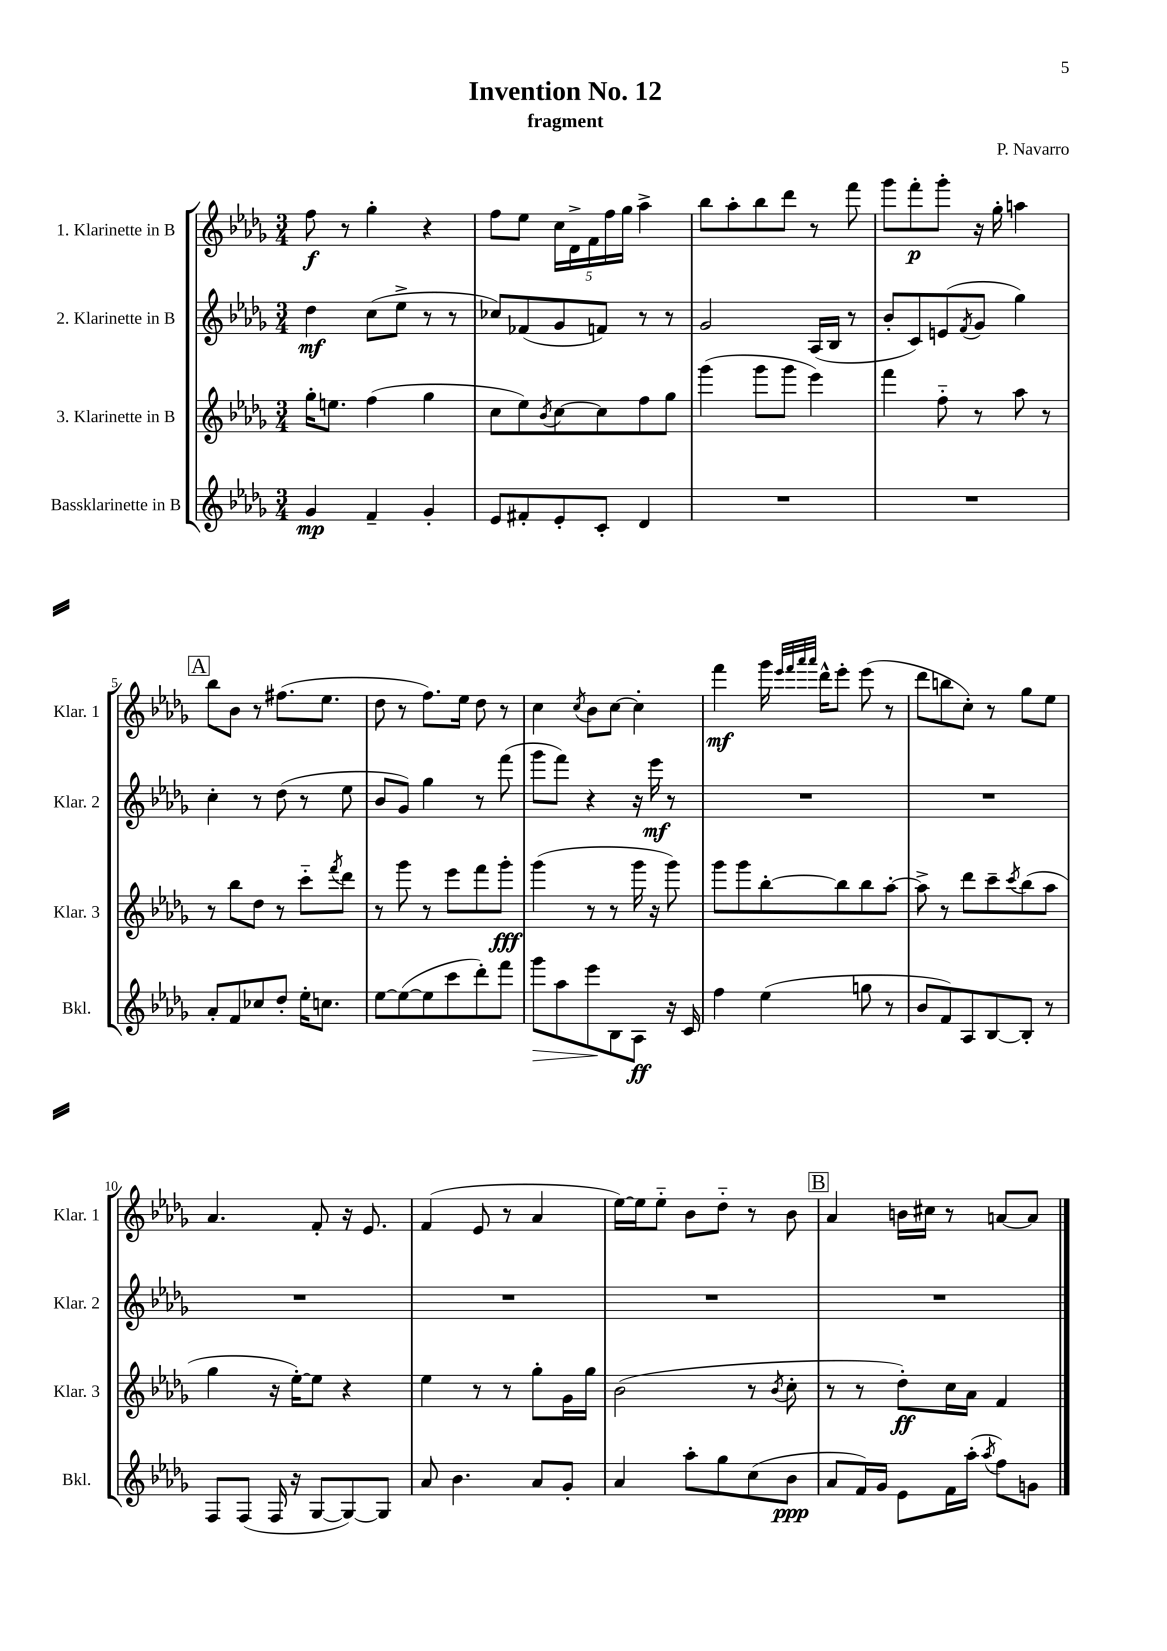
\header { title = "Invention No. 12" composer = "P. Navarro" subtitle = "fragment" }
<<
\new StaffGroup <<
\new Staff = "s0" \with { instrumentName = "1. Klarinette in B" shortInstrumentName = "Klar. 1" } {
    \clef treble \key des \major \numericTimeSignature \time 3/4
    f''8\f r8 ges''4-. r4 |
    f''8 ees''8 \tuplet 5/4 { c''16 des'16-> f'16 f''16 ges''16 } aes''4-> |
    bes''8 aes''8-. bes''8 des'''8 r8 f'''8 |
    ges'''8 f'''8-.\p ges'''8-. r16 ges''16-. a''4 |
    \mark \markup { \box "A" } bes''8 bes'8 r8 fis''8.( ees''8. |
    des''8 r8 f''8.) ees''16 des''8 r8 |
    c''4 \acciaccatura { c''8 } bes'8 c''8~ c''4-. |
    f'''4\mf ges'''16 \grace { ees'''32 f'''32 aes'''32 aes'''32 } des'''16-^ ees'''8-. ees'''8( r8 |
    des'''8 b''8 c''8-.) r8 ges''8 ees''8 |
    aes'4. f'8-. r16 ees'8. |
    f'4( ees'8 r8 aes'4 |
    ees''16~) ees''16 ees''8-_ bes'8 des''8-_ r8 bes'8 |
    \mark \markup { \box "B" } aes'4 b'16 cis''16 r8 a'8~ a'8 \bar "|." |
}
\new Staff = "s1" \with { instrumentName = "2. Klarinette in B" shortInstrumentName = "Klar. 2" } {
    \clef treble \key des \major \numericTimeSignature \time 3/4
    des''4\mf c''8( ees''8-> r8 r8 |
    ces''8) fes'8( ges'8 f'8) r8 r8 |
    ges'2 aes16( bes16 r8 |
    bes'8-. c'8) e'8( \acciaccatura { f'8 } ges'8 ges''4) |
    \mark \markup { \box "A" } c''4-. r8 des''8( r8 ees''8 |
    bes'8 ges'8) ges''4 r8 f'''8( |
    ges'''8 f'''8) r4 r16 ees'''16\mf r8 |
    R2. |
    R2. |
    R2. |
    R2. |
    R2. |
    \mark \markup { \box "B" } R2. \bar "|." |
}
\new Staff = "s2" \with { instrumentName = "3. Klarinette in B" shortInstrumentName = "Klar. 3" } {
    \clef treble \key des \major \numericTimeSignature \time 3/4
    ges''16-. e''8. f''4( ges''4 |
    c''8 ees''8) \acciaccatura { bes'8 } c''8~ c''8 f''8 ges''8 |
    ges'''4( ges'''8 ges'''8 ees'''4) |
    f'''4 f''8-_ r8 aes''8 r8 |
    \mark \markup { \box "A" } r8 bes''8 des''8 r8 c'''8-_ \acciaccatura { f'''8 } des'''8 |
    r8 ges'''8 r8 ees'''8 f'''8 ges'''8-.\fff |
    ges'''4( r8 r8 ges'''16 r16 ges'''8) |
    ges'''8 ges'''8 bes''8~-. bes''8 bes''8 aes''8~-. |
    aes''8-> r8 des'''8 c'''8-- \acciaccatura { c'''8 } bes''8( aes''8 |
    ges''4 r16 ees''16~-.) ees''8 r4 |
    ees''4 r8 r8 ges''8-. ges'16 ges''16 |
    bes'2( r8 \acciaccatura { bes'8 } c''8-. |
    \mark \markup { \box "B" } r8 r8 des''8-.\ff) c''16 aes'16 f'4 \bar "|." |
}
\new Staff = "s3" \with { instrumentName = "Bassklarinette in B" shortInstrumentName = "Bkl." } {
    \clef treble \key des \major \numericTimeSignature \time 3/4
    ges'4\mp f'4-- ges'4-. |
    ees'8 fis'8-. ees'8-. c'8-. des'4 |
    R2. |
    R2. |
    \mark \markup { \box "A" } aes'8-. f'8 ces''8 des''8-. ees''16-. c''8. |
    ees''8~ ees''8~( ees''8 c'''8 des'''8-.) f'''8 |
    ges'''8\> aes''8 ees'''8\! bes8 aes8\ff r16 c'16 |
    f''4 ees''4( g''8 r8 |
    bes'8 f'8) aes8 bes8~ bes8-. r8 |
    f8 f8( f16 r16 ges8~ ges8~) ges8 |
    aes'8 bes'4. aes'8 ges'8-. |
    aes'4 aes''8-. ges''8 c''8( bes'8\ppp |
    \mark \markup { \box "B" } aes'8 f'16) ges'16 ees'8 f'16 aes''16-.( \acciaccatura { aes''8 } f''8) g'8 \bar "|." |
}
>>
>>
